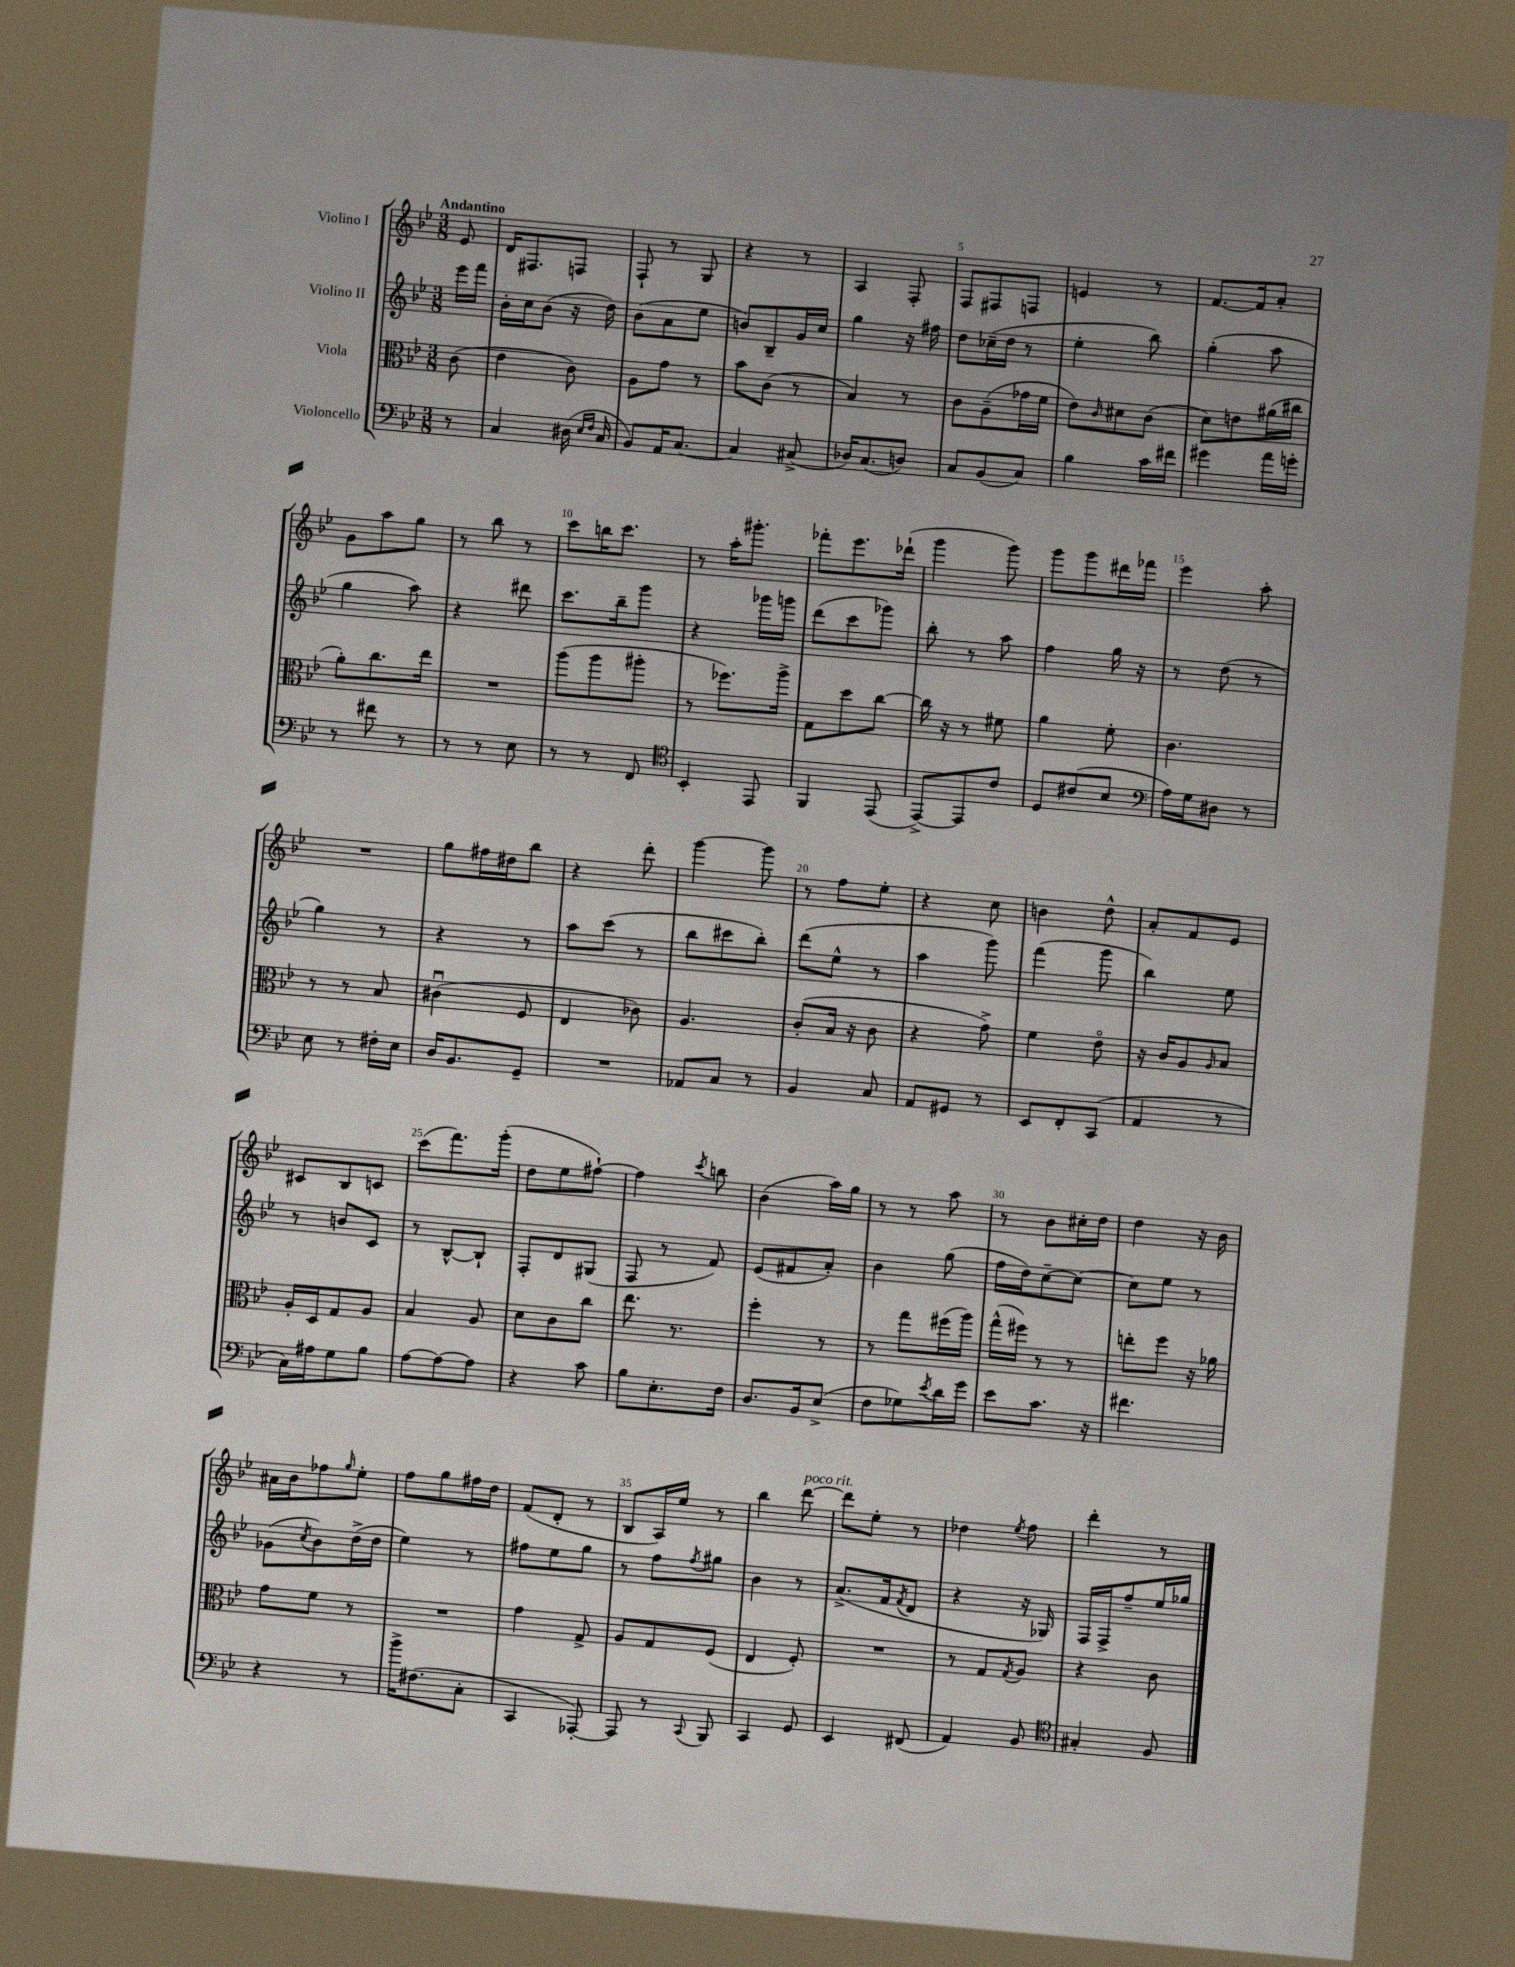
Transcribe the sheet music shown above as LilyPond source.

<<
\new StaffGroup <<
\new Staff = "s0" \with { instrumentName = "Violino I" } {
    \clef treble \key bes \major \numericTimeSignature \time 3/8 \partial 8 \tempo "Andantino"
    ees'8 |
    d'16 fis8. f8 |
    f8-! r8 g8 |
    r4 r8 |
    a4 f8-. |
    f8 fis8 f8 |
    e'4 r8 |
    f'8.~ f'16 a'8-. |
    g'8 a''8 g''8 |
    r8 bes''8 r8 |
    c'''8 b''16 c'''8. |
    r8 a''16-. gis'''8.-. |
    fes'''8-. ees'''8. des'''16-!( |
    g'''4 g'''8) |
    g'''8 g'''8 dis'''16 fes'''16 |
    ees'''4 a''8-. |
    R4. |
    g''8 fis''16 dis''16 bes''8 |
    r4 d'''8-. |
    g'''4~ g'''8 |
    r8 f''8 ees''8-. |
    r4 c''8 |
    b'4 d''8-^ |
    a'8-. f'8 ees'8 |
    cis'8 bes8 c'8 |
    c'''8( f'''8.) g'''16-.( |
    d''8 ees''8 fis''8~-!) |
    fis''4 \acciaccatura { c'''8 } b''8 |
    bes'4( a''16) g''16 |
    r8 r8 a''8 |
    r8 bes'8 cis''16-. d''16 |
    d''4 r16 bes'16 |
    ais'16 bes'16 fes''8 \grace { g''16 } ees''8-. |
    f''8 g''8 fis''16 d''16 |
    f'8( d'8-. r8 |
    bes8 a16) ees''16 r8 |
    bes''4 d'''8~^\markup { \italic "poco rit." } |
    d'''8 ees''8-. r8 |
    des''4 \acciaccatura { ees''8 } f''8 |
    d'''4-. r8 \bar "|." |
}
\new Staff = "s1" \with { instrumentName = "Violino II" } {
    \clef treble \key bes \major \numericTimeSignature \time 3/8 \partial 8
    ees'''16 f'''16 |
    bes'16-. c''16 bes'8( r16 d''16) |
    bes'8( a'8 ees''8 |
    b'8) bes8-- g'16 c''16 |
    g''4 r16 fis''16 |
    d''8 ces''16--( d''16 r8 |
    ees''4-. bes''8) |
    g''4-.( a''8 |
    g''4 a''8) |
    r4 dis'''8 |
    c'''8. bes''16-- g'''8 |
    r4 ges'''16 g'''16 |
    d'''8( c'''8 ges'''8) |
    bes''8-. r8 a''8 |
    f''4 g''16 r16 |
    r8 d''8( r8 |
    g''4) r8 |
    r4 r8 |
    a''8 c'''8( r8 |
    bes''8 cis'''8 bes''8-.) |
    d'''8( ees''8-^ r8 |
    a''4 g'''8) |
    f'''4( g'''8 |
    bes''4) ees''8 |
    r8 b'8 c'8 |
    r8 bes8~-^ bes8-! |
    f8-. d'8 gis8( |
    f8 r8 f'8) |
    ees'8( fis'8 a'8-.) |
    bes'4 g''8( |
    f''16 d''16) c''8~-- c''8~ |
    c''8 ees''8 r8 |
    ges'8( \acciaccatura { c''8 } bes'8) d''16->( d''16 |
    ees''4) r8 |
    fis''8 ees''8 g''8 |
    r8 f''8 \acciaccatura { f''8 } gis''8 |
    bes'4 r8 |
    a'8.->( f'16 \acciaccatura { f'8 } d'8 |
    r4 r16 ges16) |
    f16 f16-> f''8-- ees''16 ges''16 \bar "|." |
}
\new Staff = "s2" \with { instrumentName = "Viola" } {
    \clef alto \key bes \major \numericTimeSignature \time 3/8 \partial 8
    c'8( |
    ees'4 c'8) |
    a8 g'8 r8 |
    bes'8 c'8( r8 |
    bes4) r8 |
    c'8 a8--( ges'16 f'16 |
    ees'8) \grace { c'16 } dis'8 c'8( |
    d'8) e'8 ais'16( cis''16 |
    a'8-.) c''8. ees''16 |
    R4. |
    a''8( a''8 ais''8-. |
    r8 fes''8.) a''16-> |
    g8 d''8 c''8~ |
    c''16 r16 r8 fis'8 |
    a'4 f'8-. |
    c'4. |
    r8 r8 bes8 |
    cis'4\downbow( f8 |
    ees4 ces'8) |
    a4. |
    c'8-.( bes16 r16 c'8 |
    r4 g'8->) |
    f'4 ees'8\flageolet |
    r16 c'16 a8 \grace { a16 } bes8 |
    a16-. d16 g8 a8 |
    bes4 a8 |
    d'8 c'8 c''8 |
    ees''8. r8. |
    f''4-. r8 |
    r8 g''8 fis''16( a''16) |
    g''16-^( fis''16) r8 r8 |
    e''8-. f''8 r16 aes'16 |
    g'8 f'8 r8 |
    R4. |
    g'4 g8-> |
    a8 g8 f8( |
    ees4 f8-.) |
    R4. |
    r8 g8 \acciaccatura { g8 } a8 |
    r4 c'8 \bar "|." |
}
\new Staff = "s3" \with { instrumentName = "Violoncello" } {
    \clef bass \key bes \major \numericTimeSignature \time 3/8 \partial 8
    r8 |
    c4 dis16( \grace { ees16 f16 } c16 |
    bes,8) a,16 c8.~ |
    c4 cis8->( |
    des16) c8.( d8) |
    c8 bes,8( c8) |
    bes4 c'16 fis'16 |
    gis'4 a'16 g'16-. |
    r8 fis'8 r8 |
    r8 r8 ees8 |
    r8 r8 f,8 |
    \clef tenor bes,4-. ees,8 |
    f,4 ees,8( |
    ees,8~->) ees,8 c'8 |
    d8 cis'8( bes8 |
    \clef bass a16) g16 dis8 r8 |
    ees8 r8 fis16-. ees16 |
    d16 bes,8. g,8-- |
    R4. |
    aes,8 c8 r8 |
    bes,4 c8 |
    a,8 gis,8 r8 |
    ees,8 f,8-. c,8( |
    a,4 r8 |
    c16) ais16 g8 bes8 |
    a8~ a8~ a8 |
    r4 c'8 |
    bes8 ees8.-. f16 |
    d8. bes,16 ees8->( |
    f8 ges8) \acciaccatura { ees'8 } d'16 g'16 |
    ees'8 c'8. r16 |
    fis'4. |
    r4 r8 |
    bes'16-> fis8.( c8-. |
    c,4 aes,,8~-.) |
    aes,,8 r8 \appoggiatura { c,8 } bes,,8 |
    c,4 g,8 |
    ees,4 fis,8( |
    a,4) bes,8 |
    \clef tenor gis4-. f8 \bar "|." |
}
>>
>>
\layout { \context { \Score \override BarNumber.break-visibility = ##(#f #t #t) barNumberVisibility = #(every-nth-bar-number-visible 5) } }
